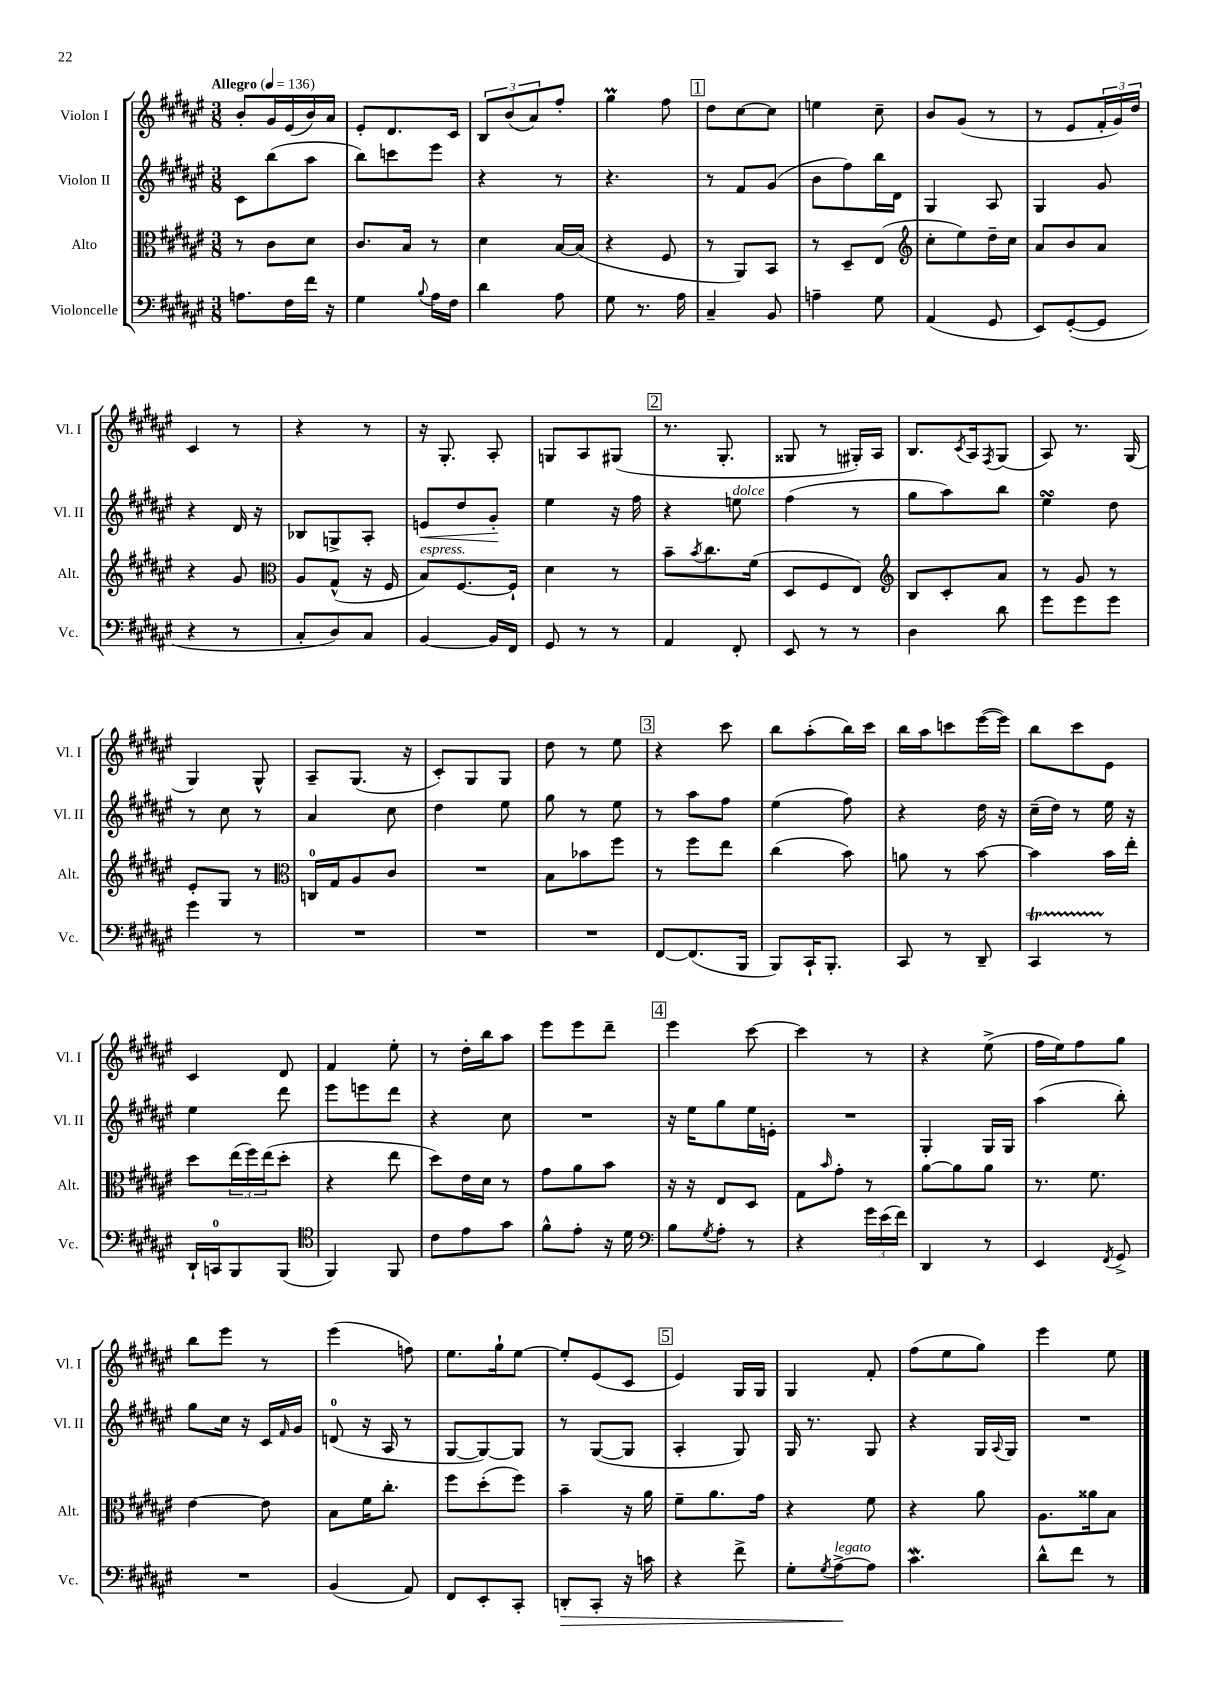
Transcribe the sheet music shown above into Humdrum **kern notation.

**kern	**kern	**kern	**kern
*staff4	*staff3	*staff2	*staff1
*clefF4	*clefC3	*clefG2	*clefG2
*k[f#c#g#d#a#e#]	*k[f#c#g#d#a#e#]	*k[f#c#g#d#a#e#]	*k[f#c#g#d#a#e#]
*M3/8	*M3/8	*M3/8	*M3/8
*MM136	*MM136	*MM136	*MM136
8.A\L	8r	8c#\L	8b'/L
.	8c#\L	(8bb\	16g#/L
16F#\L	.	.	(16e#/
16f#\JJ	8d#\J	8aa#\J	16b/)
16r	.	.	16a#/JJ
=	=	=	=
4G#\	8.c#/L	8bb\L)	8e#'/L
.	.	8ccc\	8.d#/
.	16B/Jk	.	.
8qqB/	.	.	.
16A#\LL	8r	8eee#\J	.
16F#\JJ	.	.	16c#/Jk
=	=	=	=
4d#\	4d#\	4r	12B/L
.	.	.	(12b/
.	.	.	12a#/)
8A#\	[16B/LL	8r	8ff#'/J
.	(16B/]JJ	.	.
=	=	=	=
8G#\	4r	4.r	4gg#\
8.r	.	.	.
.	8F#/	.	8ff#\
16A#\	.	.	.
=	=	=	=
4C#~/	8r	8r	8dd#\L
.	8AA#/L)	8f#/L	[8cc#\
8BB/	8BB/J	(8g#/J	8cc#\]J
=	=	=	=
4A~\	8r	8b\L	4ee\
.	8D#~/L	8ff#\)	.
8G#\	(8E#/J	16bb\L	8cc#~\
.	.	16d#\JJ	.
=	=	=	=
*	*clefG2	*	*
(4AA#/	8cc#'\L	4G#/	8b/L
.	8ee#\)	.	(8g#/J
8GG#/	16dd#~\L	8A#/	8r
.	16cc#\JJ	.	.
=	=	=	=
8EE#/L)	8a#/L	4G#/	8r
([8GG#'/	8b/	.	8e#/L
8GG#/]J	8a#/J	8g#/	24f#'/L
.	.	.	24g#/)
.	.	.	24dd#/JJ
=	=	=	=
4r	4r	4r	4c#/
8r	8g#/	16d#/	8r
.	.	16r	.
=	=	=	=
*	*clefC3	*	*
8C#'/L	8A#/L	8B-/L	4r
8D#/)	(8G#^^/J	8G^/	.
8C#/J	16r	8A#'/J	8r
.	16F#/	.	.
=	=	=	=
[4BB/	8B/L)	8e/L	16r
.	.	.	8.G#'/
.	[8.F#/	8dd#/	.
16BB/]LL	.	8g#'/J	8A#'/
16FF#/JJ	16F#`/]Jk	.	.
=	=	=	=
8GG#/	4d#\	4ee#\	8G/L
8r	.	.	8A#/
8r	8r	16r	(8G#/J
.	.	16ff#\	.
=	=	=	=
4AA#/	8b~\L	4r	8.r
.	8qb/	.	.
.	8.cc#\	.	.
.	.	.	8.G#'/
8FF#'/	.	8ee\	.
.	(16f#\Jk	.	.
=	=	=	=
8EE#/	8D#/L	(4ff#\	8G##/
8r	8F#/	.	8r
8r	8E#/J)	8r	16G#'/LL)
.	.	.	16A#/JJ
=	=	=	=
*	*clefG2	*	*
4D#\	8B/L	8gg#\L	8.B/L
.	8c#'/	8aa#\)	.
.	.	.	8qc#/
.	.	.	16A#/k
.	.	.	8qF#/
8d#\	8a#/J	8bb\J	(8G#/J
=	=	=	=
8g#\L	8r	4ee#\	8A#/)
8g#\	8g#/	.	8.r
8g#\J	8r	8dd#\	.
.	.	.	(16G#/
=	=	=	=
4g#\	8e#'/L	8r	4G#/)
.	8G#/J	8cc#\	.
8r	8r	8r	8G#^^/
=	=	=	=
*	*clefC3	*	*
4.r	16C/LL	4a#/	8A#~/L
.	16G#/J	.	.
.	8A#/	.	(8.G#/J
.	8c#/J	8cc#\	.
.	.	.	16r
=	=	=	=
4.r	4.r	4dd#\	8c#'/L)
.	.	.	8G#/
.	.	8ee#\	8G#/J
=	=	=	=
4.r	8B\L	8gg#\	8dd#\
.	8b-\	8r	8r
.	8ff#\J	8ee#\	8ee#\
=	=	=	=
[8FF#/L	8r	8r	4r
(8.FF#/]	8ff#\L	8aa#\L	.
.	8ee#\J	8ff#\J	8ccc#\
16BBB/Jk	.	.	.
=	=	=	=
8BBB/L)	(4cc#\	(4ee#\	8bb\L
16CC#`/K	.	.	(8aa#'\
8.BBB'/J	.	.	.
.	8b\)	8ff#\)	16bb\L)
.	.	.	16ccc#\JJ
=	=	=	=
8CC#/	8a\	4r	16bb\LL
.	.	.	16aa#\J
8r	8r	.	8ccc\
8DD#~/	[8b\	16dd#\	([16eee#\L
.	.	16r	16eee#\]JJ)
=	=	=	=
4CC#/	4b\]	(16cc#~\LL	8bb\L
.	.	16dd#\JJ)	.
.	.	8r	8ccc#\
8r	16b\LL	16ee#\	8e#\J
.	16ee#'\JJ	16r	.
=	=	=	=
16DD#`/LL	8dd#\L	4ee#\	4c#/
16CC/J	.	.	.
8BBB/	(24ee#\L	.	.
.	24ff#\)	.	.
.	(24ee#\J	.	.
(8BBB/J	8dd#'\J	8ddd#\	8d#/
=	=	=	=
*clefC4	*	*	*
4FF#/)	4r	8eee#\L	4f#/
.	.	8eee\	.
8FF#/	8ee#\	8ddd#\J	8ee#'\
=	=	=	=
8c#\L	8dd#\L)	4r	8r
8e#\	16e#\L	.	16dd#'\LL
.	16d#\JJ	.	16bb\J
8g#\J	8r	8cc#\	8aa#\J
=	=	=	=
8f#^^\L	8g#\L	4.r	8eee#\L
8e#'\J	8a#\	.	8eee#\
16r	8b\J	.	8ddd#~\J
16d#\	.	.	.
=	=	=	=
*clefF4	*	*	*
8B\L	16r	16r	4eee#\
.	16r	16ee#\LK	.
8qG#/	.	.	.
8A#'\J	8E#/L	8gg#\	.
8r	8D#/J	16ee#\L	[8ccc#\
.	.	16e'\JJ	.
=	=	=	=
4r	8G#\L	4.r	4ccc#\]
.	16qqb/	.	.
.	8g#'\J	.	.
24g#\LL	8r	.	8r
(24e#\	.	.	.
24f#\JJ)	.	.	.
=	=	=	=
4DD#/	[8a#\L	4G#'/	4r
.	8a#\]	.	.
8r	8a#\J	16G#/LL	(8ee#^\
.	.	16G#/JJ	.
=	=	=	=
4EE#/	8.r	(4aa#\	16ff#\LL
.	.	.	16ee#\J)
.	.	.	8ff#\
.	8.f#\	.	.
8qFF#/	.	.	.
8GG#^/	.	8bb'\)	8gg#\J
=	=	=	=
4.r	[4e#\	8gg#\L	8bb\L
.	.	16cc#\Jk	8eee#\J
.	.	16r	.
.	8e#\]	16c#/LL	8r
.	.	16qqf#/	.
.	.	16g#/JJ	.
=	=	=	=
(4BB/	8B\L	(8d/	(4eee#\
.	16f#\K	16r	.
.	8.cc#'\J	16A#/	.
8AA#/)	.	8r	8ff\)
=	=	=	=
8FF#/L	8ff#\L	[8G#/L	8.ee#\L
8EE#'/	(8dd#'\	8G#/_)	.
.	.	.	16gg#`\k
8CC#'/J	8ff#\J)	8G#/]J	[8ee#\J
=	=	=	=
8DD'/L	4b~\	8r	8ee#'/]L
8CC#'/J	.	([8G#/L	(8e#/
16r	16r	8G#/]J	8c#/J
16c\	16a#\	.	.
=	=	=	=
4r	8f#~\L	4A#'/	4e#/)
.	8.a#\	.	.
8f#^\	.	8G#/)	16G#/LL
.	16g#\Jk	.	16G#/JJ
=	=	=	=
8G#'\L	4r	16G#/	4G#/
.	.	8.r	.
8qG#/	.	.	.
[8A#^\	.	.	.
8A#\]J	8f#\	8G#/	8f#'/
=	=	=	=
4.c#\	4r	4r	(8ff#\L
.	.	.	8ee#\
.	8a#\	16G#/LL	8gg#\J)
.	.	8qqA#/	.
.	.	16G#/JJ	.
=	=	=	=
8d#^^\L	8.A#\L	4.r	4eee#\
8f#\J	.	.	.
.	16a##\k	.	.
8r	8B\J	.	8ee#\
==	==	==	==
*-	*-	*-	*-
